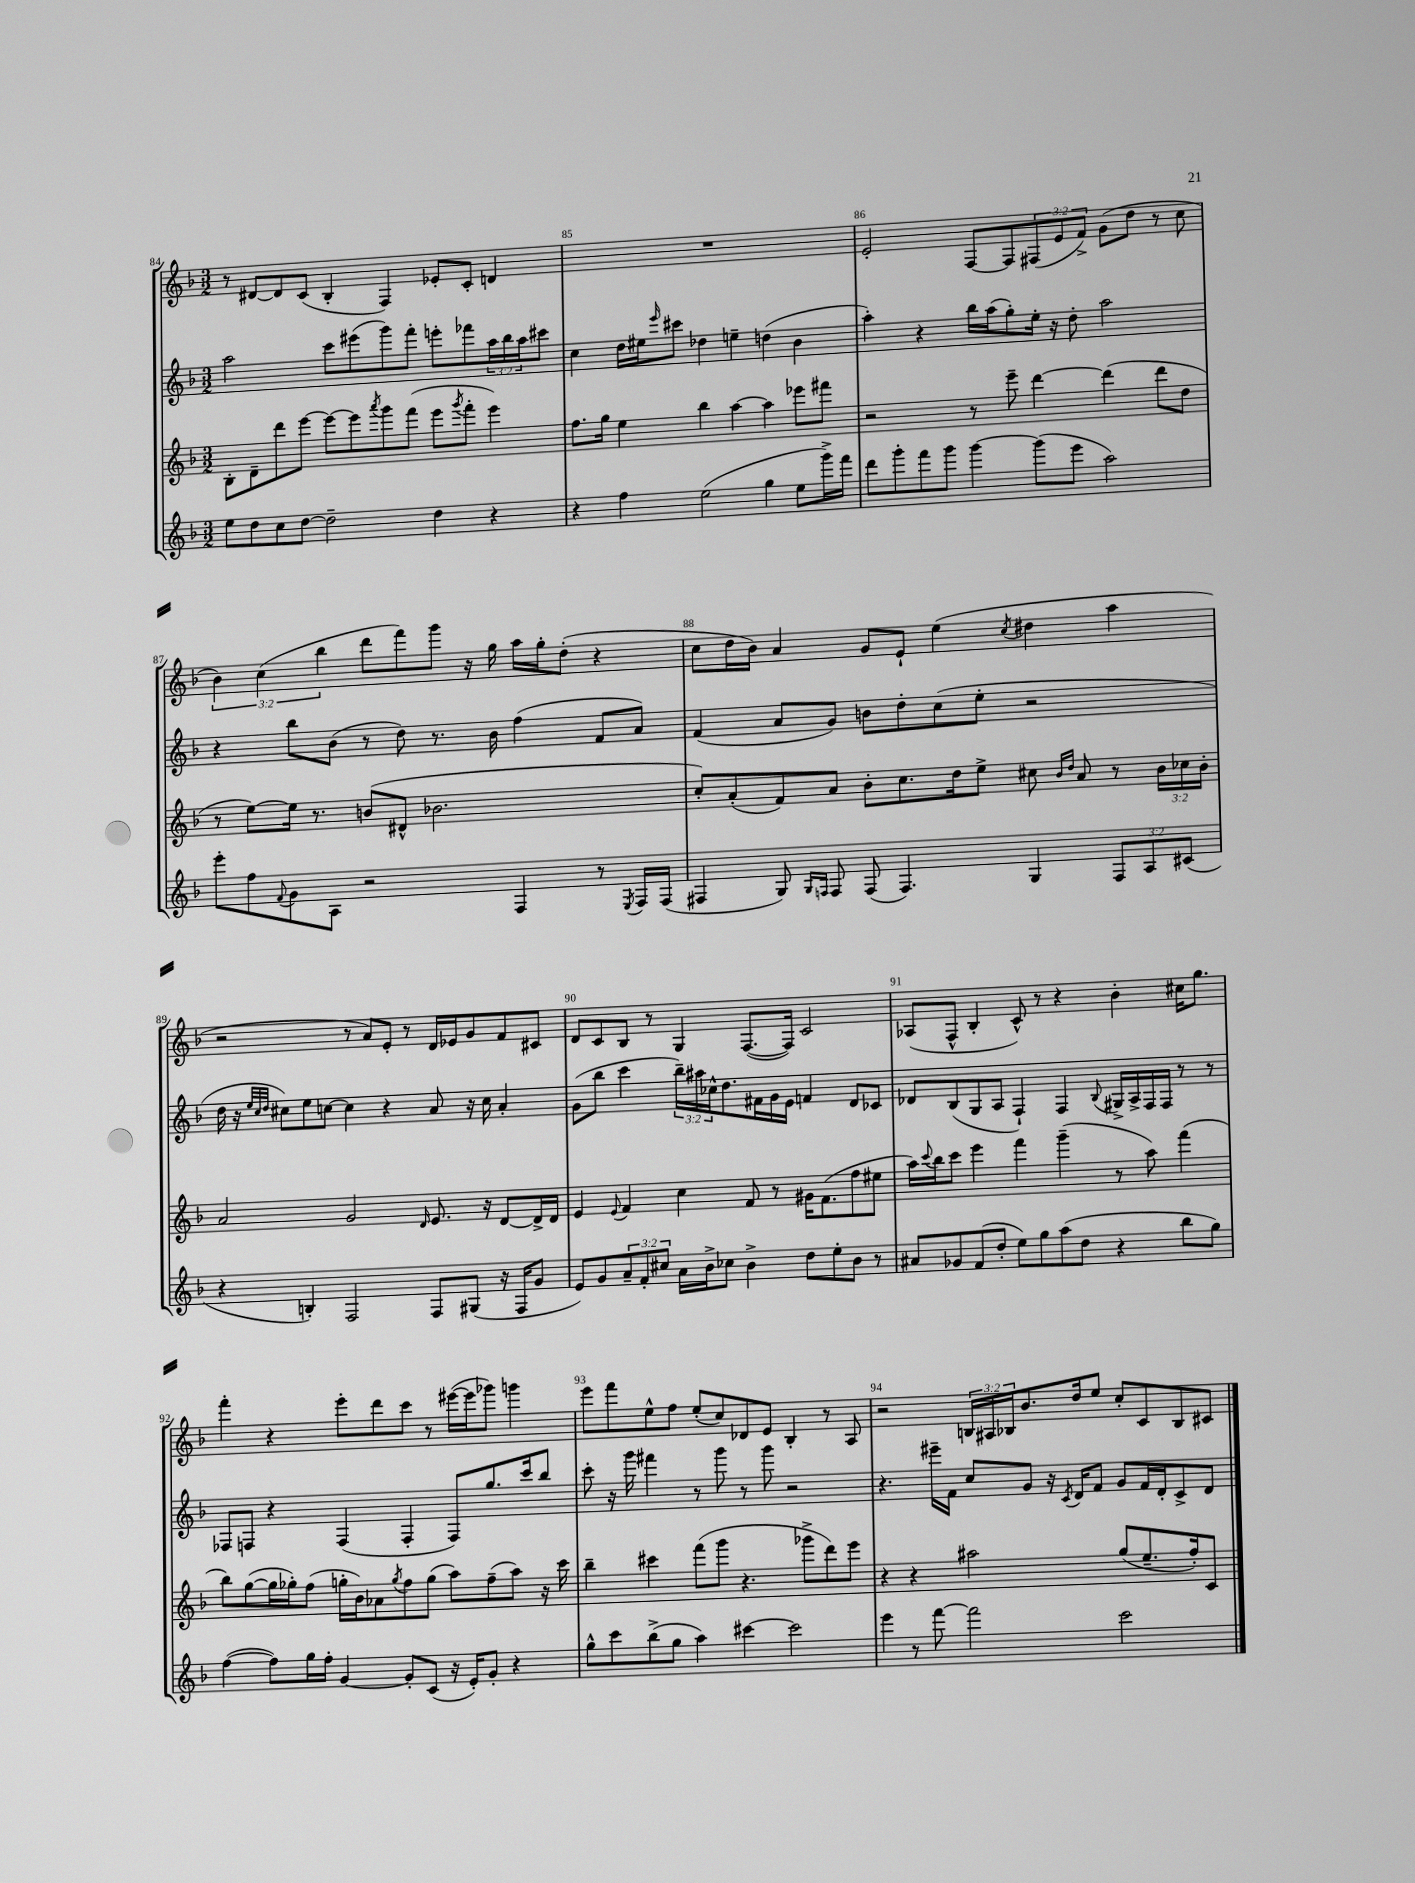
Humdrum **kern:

**kern	**kern	**kern	**kern
*staff4	*staff3	*staff2	*staff1
*clefG2	*clefG2	*clefG2	*clefG2
*k[b-]	*k[b-]	*k[b-]	*k[b-]
*M3/2	*M3/2	*M3/2	*M3/2
8ee	8B-'	2aa	8r
8dd	8d~	.	[8d#
8cc	8ddd	.	8d#]
[8dd	[8eee	.	(8c
2dd~]	8eee_	8ccc	4B-'
.	8eee]	(8eee#	.
.	8qaaa	.	.
.	8ggg	8ggg)	4F)
.	(8fff	8fff'	.
4dd	8eee	8eee'	8e-'
.	8qggg	.	.
.	8fff'	8fff-	8c'
4r	4eee)	24aa	4d
.	.	24bb-	.
.	.	24aa	.
.	.	8ccc#	.
=	=	=	=
4r	8.ff	4cc	1.r
.	16gg	.	.
4ff	4ee	16dd	.
.	.	16ee#	.
.	.	16qqeee	.
.	.	8ccc#	.
(2ee	4bb-	4dd-	.
.	[4aa	4ee~	.
4gg	4aa]	(4dd	.
8ee	8eee-	4b-	.
16ggg^)	8fff#	.	.
16fff	.	.	.
=	=	=	=
8ddd	2r	4aa')	2e'
8ggg'	.	.	.
8fff	.	4r	.
8ggg	.	.	.
[4ggg	8r	16bb-	[8F
.	.	(16aa	.
.	8eee~	8gg')	8F]
(8ggg]	[4ddd	16ee'	(12F#
.	.	16r	.
.	.	.	12e
8eee	.	8dd'	.
.	.	.	12f^)
2aa)	(4ddd]	2aa	(8g
.	.	.	8dd
.	8ddd	.	8r
.	8dd	.	8cc
=	=	=	=
8eee'	8r	4r	6b-)
8ff	[8ee)	.	.
.	.	.	(6cc
8qqf	.	.	.
8g	16ee]	8bb-	.
.	8.r	.	.
.	.	.	6bb-
8A	.	(8b-	.
2r	(8b	8r	8ddd
.	8d#^^	8dd)	8fff)
.	2.b-	8.r	8ggg
.	.	.	16r
.	.	16b-	16gg
4F	.	(4ff	16aa
.	.	.	16gg'
.	.	.	(8dd'
8r	.	8f	4r
8qE	.	.	.
16F	.	8a)	.
(16F	.	.	.
=	=	=	=
4F#	8cc')	(4f	8cc
.	(8a'	.	16dd
.	.	.	16b-)
8G)	8f)	8a	4a
16qqG	.	.	.
16qqF	.	.	.
8F	8a	8g)	.
(8F	8b-'	8b	8g
4.F)	8.cc	8dd'	8e`
.	.	(8cc	(4ee
.	16dd	.	.
.	8ee^	8ee'	.
.	.	.	8qcc
4G	8cc#	2r	4dd#
.	16qqb-	.	.
.	16qqdd	.	.
.	8a	.	.
12F	8r	.	4aa
12A	.	.	.
.	24b-	.	.
(12c#	24cc-	.	.
.	24b-'	.	.
=	=	=	=
4r	2a	16dd	2r
.	.	16r	.
.	.	32qqee	.
.	.	32qqcc	.
.	.	32qqdd	.
.	.	8cc#)	.
4B')	.	8ee	.
.	.	[8cc	.
2F	2g	4cc]	8r
.	.	.	8a)
.	.	4r	8e'
.	.	.	8r
.	16qqd	.	.
8F	8.e	8a	16d
.	.	.	16e-
(8G#	.	16r	8g
.	16r	16cc	.
16r	[8d	4a'	8f
16F	.	.	.
8g	16d^]	.	8c#
.	16d	.	.
=	=	=	=
8e)	4e	(8g	8d
8g	.	8bb-	8c
.	8qqe	.	.
12a~	4f	4ccc	8B-
12f'	.	.	.
.	.	.	8r
12cc#	.	.	.
16a	4cc	24bb-~)	4G
.	.	24aa#	.
16b-^	.	.	.
.	.	24cc-^^	.
8cc-	.	8.dd	.
4b-^	8f	.	([8.F
.	.	16f#	.
.	8r	16g	.
.	.	16e	16F])
8dd	16g#	4f	2c
.	(8.f	.	.
8ee'	.	.	.
8b-	8ff	8d	.
8r	8ee#	8c-	.
=	=	=	=
8a#	16aa)	8d-	(8A-
.	8qqccc	.	.
.	16bb-	.	.
8g-	8ccc	(8B-	8F^^
(8f	4eee	8G	4B-'
8dd'	.	8A	.
8ee)	4fff	4F`)	8c^^)
8gg	.	.	8r
(8aa	(4ggg~	4F	4r
8dd	.	.	.
.	.	8qqB-	.
4r	8r	16G#^	4b-'
.	.	16A^	.
.	8aa)	16F	.
.	.	16F	.
8bb-	(4fff	8r	16cc#
.	.	.	8.gg
8gg)	.	8r	.
=	=	=	=
([4ff	8bb-)	8F-	4fff'
.	([8gg	8F	.
8ff])	16gg]	4r	4r
.	16gg-')	.	.
16gg	(8ff	.	.
16ff'	.	.	.
[4g	16gg'	(4F	8eee'
.	16b-)	.	.
.	8a-	.	8ddd
.	8qgg	.	.
8g']	8ff	4F'	8ccc
(8c	(8gg	.	8r
16r	8aa)	8F)	([16eee#
16e')	.	.	16eee#]
8g'	(8ff~	8.gg	8ggg-)
4r	8aa)	.	4ggg
.	.	16ccc	.
.	16r	8bb-	.
.	16ccc	.	.
=	=	=	=
8gg^^	4bb-~	8ccc'	8eee
8ccc	.	16r	8fff
.	.	16ggg	.
(8bb-^	4ccc#	4fff#	8ee^^
8gg	.	.	8ff
4aa)	(8fff	8r	(8ee'
.	8ggg	8ggg	8cc)
[4ccc#	4.r	8r	8d-
.	.	8ggg	8e
2ccc#]	.	2r	4B-'
.	8ggg-^	.	.
.	8ddd)	.	8r
.	8eee	.	8A
=	=	=	=
4eee	4r	4.r	2r
8r	4r	.	.
[8fff	.	16eee#~	.
.	.	16f	.
2fff]	2aa#	8cc	24B
.	.	.	24A#
.	.	.	24B-
.	.	8g	8.b-
.	.	16r	.
.	.	8qc	.
.	.	16d	16dd
.	.	8f	8ee
2ccc	(8gg	8g	8cc'
.	8.ee~	16f	8c
.	.	16d'	.
.	.	8c^	8B-
.	16ff')	.	.
.	8c	8d	8c#
==	==	==	==
*-	*-	*-	*-
